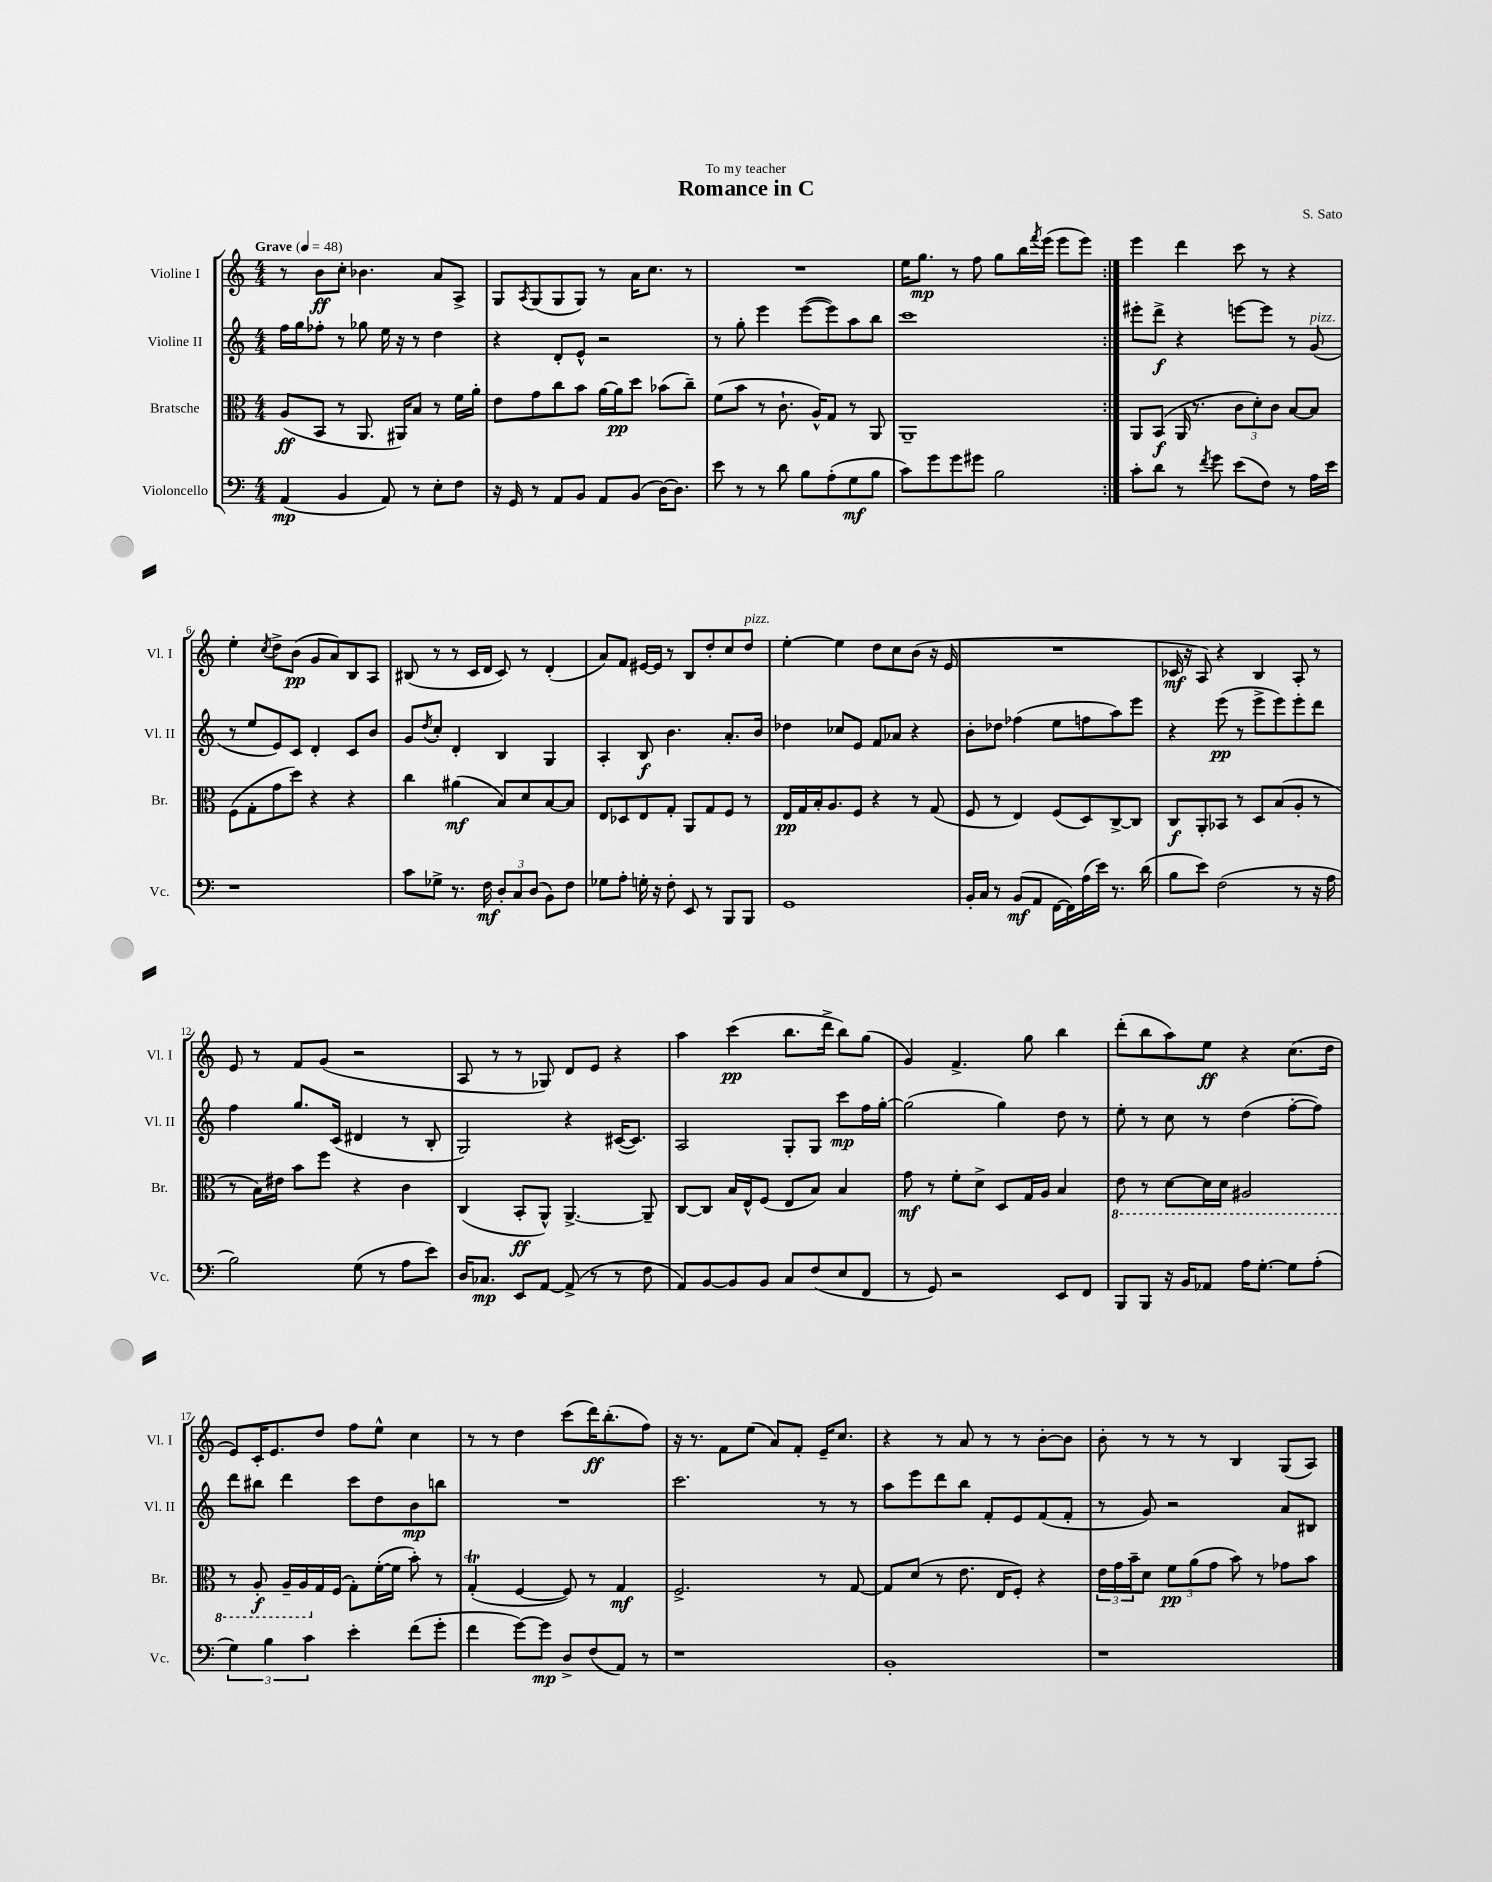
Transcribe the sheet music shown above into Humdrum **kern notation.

**kern	**kern	**kern	**kern
*staff4	*staff3	*staff2	*staff1
*clefF4	*clefC3	*clefG2	*clefG2
*k[]	*k[]	*k[]	*k[]
*M4/4	*M4/4	*M4/4	*M4/4
*MM48	*MM48	*MM48	*MM48
(4AA/	(8A/L	16ff\LL	8r
.	.	16gg\J	.
.	8BB/J	8ff-'\J	8b\L
4BB/	8r	8r	8cc'\J
.	8.AA/	8gg-\	4.b-\
8AA/)	.	16ee\	.
.	16AA#/LK)	16r	.
8r	8B/J	8r	.
8E'\L	8r	4dd\	8a/L
8F\J	16f\LL	.	8A^/J
.	16a'\JJ	.	.
=	=	=	=
16r	8e\L	4r	8G/L
16GG/	.	.	.
.	.	.	8qA/
8r	8g\	.	(8G/
8AA/L	8cc\	8d'/L	8G/
8BB/J	8b\J	8e^^/J	8G/J)
8AA/L	[16a\LL	2r	8r
.	16a\]J	.	.
(8BB/J	8dd\J	.	16a\LK
.	.	.	8.cc\J
[16D\LK)	(8b-\L	.	.
8.D\]J	.	.	.
.	8cc~\J)	.	8r
=	=	=	=
8e\	(8f\L	8r	1r
8r	8b\J	8gg'\	.
8r	8r	4eee\	.
8d\	8.c`\	.	.
8B\L	.	([8eee\L	.
.	16A^^/LK)	.	.
(8A'\	8G/J	8eee\])	.
8G\	8r	8aa\	.
8B\J	8AA/	8bb\J	.
=	=	=	=
8c\L)	1AA~	1ccc	16ee\LK
.	.	.	8.gg\J
8g\	.	.	.
8g\	.	.	8r
8g#\J	.	.	8ff\
2B\	.	.	8gg\L
.	.	.	16bb\L
.	.	.	8qfff/
.	.	.	(16eee\JJ
.	.	.	8eee\L
.	.	.	8eee\J)
=:|!	=:|!	=:|!	=:|!
8c'\L	8AA/L	8eee#'\L	4eee\
8d\J	(8BB/J	8ddd^\J	.
8r	16AA/	4r	4ddd\
.	8.r	.	.
8qf/	.	.	.
8g\	.	.	.
(8e\L	12c\L	[8eee\L	8ccc\
.	12d'\)	.	.
8F\J)	.	8eee\]J	8r
.	12c\J	.	.
8r	[8B/L	8r	4r
16A\LL	8B/]J	(8g/	.
16e\JJ	.	.	.
=	=	=	=
1r	(8F\L	8r	4ee'\
.	8G'\	8ee/L	.
.	.	.	8qcc/
.	8g\	8e/)	8dd^\L
.	8dd\J)	8c/J	(8b\J
.	4r	4d'/	8g/L
.	.	.	8a/)
.	4r	8c/L	8B/
.	.	8b/J	8A/J
=	=	=	=
8c\L	4cc\	8g/L	(8B#/
.	.	8qdd/	.
8G-^\J	.	8cc'/J	8r
8.r	(4a#\	4d'/	8r
.	.	.	16c/LL
16F\	.	.	16d/JJ
12D'/L	8B/L)	4B/	8c/)
12C/	.	.	.
.	8d/	.	8r
(12D/J	.	.	.
8BB\L)	[8B/	4G/	(4d'/
8F\J	8B/]J	.	.
=	=	=	=
8G-\L	8E/L	4A'/	8a/L)
8A'\J	8D-/	.	8f/J
16G'\	8E/	8B/	[16e#/LL
16r	.	.	16e#/]JJ
8F'\	8G'/J	4.b\	8r
8EE/	8AA/L	.	8B/L
8r	8G/	.	8dd'/
8BBB/L	8F/J	8.a'/L	8cc/
8BBB/J	8r	.	8dd/J
.	.	16b/Jk	.
=	=	=	=
1GG	16E/LL	4dd-\	[4ee'\
.	16G/	.	.
.	16B'/J	.	.
.	8.A/	.	.
.	.	8cc-/L	4ee\]
.	8F/J	8e/J	.
.	4r	8f/L	8dd\L
.	.	8a-/J	8cc\
.	8r	4r	(8b\J
.	(8G/	.	16r
.	.	.	16e/
=	=	=	=
16BB'/LL	8F/	8b'\L	1r
16C/JJ	.	.	.
8r	8r	8dd-\J	.
(8BB/L	4E/)	(4ff-\	.
8AA/J	.	.	.
[16FF\LL	(8F/L	8ee\L	.
16FF\])	.	.	.
(16A\	8D/)	8ff\	.
16e\JJ)	.	.	.
8.r	[8C^/	8aa\)	.
.	8C/]J	8eee\J	.
(16d\	.	.	.
=	=	=	=
8B\L	8C/L	4r	16c-/
.	.	.	16r
8e\J)	8AA'/	.	8A/)
(2F\	8BB-/J	(8eee\	4r
.	8r	8r	.
.	8D/L	8eee^\L	4B/
.	(8B/	8eee\)	.
8r	8A'/J	8eee'\	8A'/
16r	8r	8ddd\J	8r
16A\	.	.	.
=	=	=	=
2B\)	8r	4ff\	8e/
.	16B\LL)	.	8r
.	16e#\JJ	.	.
.	8b\L	8.gg/L	8f/L
.	8ff\J	.	(8g/J
.	.	(16c/Jk	.
(8G\	4r	4d#/	2r
8r	.	.	.
8A\L	4c\	8r	.
8e\J)	.	8B'/	.
=	=	=	=
16D/LK	(4C/	2G/)	8A/
8.C-/J	.	.	.
.	.	.	8r
8EE/L	8BB'/L	.	8r
[8AA/J	8AA^^/J)	.	8G-/)
(8AA^/]	[4.AA^/	4r	8d/L
8r	.	.	8e/J
8r	.	([16c#/LK	4r
.	.	8.c#/]J)	.
8F\	8AA~/]	.	.
=	=	=	=
8AA/L)	[8C/L	2A/	4aa\
[8BB/	8C/]J	.	.
8BB/]	16B/LL	.	(4ccc\
.	16E^^/J	.	.
8BB/J	(8F/J	.	.
8C/L	8E/L	8G'/L	8.bb\L
(8F/	8B/J)	8G/J	.
.	.	.	16ddd^\Jk
8E/	4B/	8ccc\L	8bb\L)
8FF/J	.	16ff\L	(8gg\J
.	.	[16gg'\JJ	.
=	=	=	=
8r	8g\	(2gg\]	4g/)
8GG/)	8r	.	.
2r	8f'\L	.	4.f^/
.	8d^\J	.	.
.	8D/L	4gg\)	.
.	16G/L	.	8gg\
.	16A/JJ	.	.
8EE/L	4B/	8dd\	4bb\
8FF/J	.	8r	.
=	=	=	=
8BBB/L	8E\	8ee'\	(8ddd'\L
8BBB/J	8r	8r	8bb\
16r	[8D\L	8cc\	8aa\)
16BB/LK	.	.	.
8AA-/J	16D\]L	8r	8ee\J
.	16D\JJ	.	.
16A\LK	2AA#/	(4dd\	4r
[8.G'\J	.	.	.
8G\]L	.	[8ff'\L	(8.cc\L
(8A'\J	.	8ff\]J)	.
.	.	.	16dd\Jk
=	=	=	=
6G\)	8r	8ddd\L	8e/L)
.	8AA'/	8bb#\J	16c'/K
6B\	.	.	.
.	.	.	8.e/
.	16AA~/LL	4ddd\	.
.	16AA/	.	.
6c\	.	.	.
.	16G/	.	8dd/J
.	(16F/JJ	.	.
4e'\	8G'\L)	8ccc\L	8ff\L
.	([16f'\L	8dd\	8ee^^\J
.	16f\]JJ	.	.
(8f\L	8b'\)	8b\	4cc\
8g'\J	8r	8bb\J	.
=	=	=	=
4f\	(4G'/	1r	8r
.	.	.	8r
[8g\L)	[4F/	.	4dd\
8g\]J	.	.	.
8D^/L	8F/])	.	(8ccc\L
(8F/	8r	.	16ddd\K)
.	.	.	(8.bb'\
8AA/J)	4G/	.	.
8r	.	.	8ff\J)
=	=	=	=
1r	2.F^/	2.ccc\	16r
.	.	.	8.r
.	.	.	8f\L
.	.	.	(8ee\J
.	.	.	8a/L)
.	.	.	8f'/J
.	8r	8r	16e~/LK
.	.	.	8.cc/J
.	[8G/	8r	.
=	=	=	=
1BB'	8G/]L	8aa\L	4r
.	(8d/J	8eee\	.
.	8r	8ddd\	8r
.	8.e\	8bb\J	8a/
.	.	8f'/L	8r
.	16E/LK	.	.
.	8F'/J)	8e/	8r
.	4r	(8f/	[8b'\L
.	.	8f'/J	8b\]J
=	=	=	=
1r	24e\LL	8r	8b'\
.	24g\	.	.
.	24b~\J	.	.
.	8d\J	8g/)	8r
.	12f\L	2r	8r
.	(12a\	.	.
.	.	.	8r
.	12g\J	.	.
.	8b\)	.	4B/
.	8r	.	.
.	8g-\L	8a/L	(8G/L
.	8b\J	8B#/J	8A/J)
==	==	==	==
*-	*-	*-	*-
